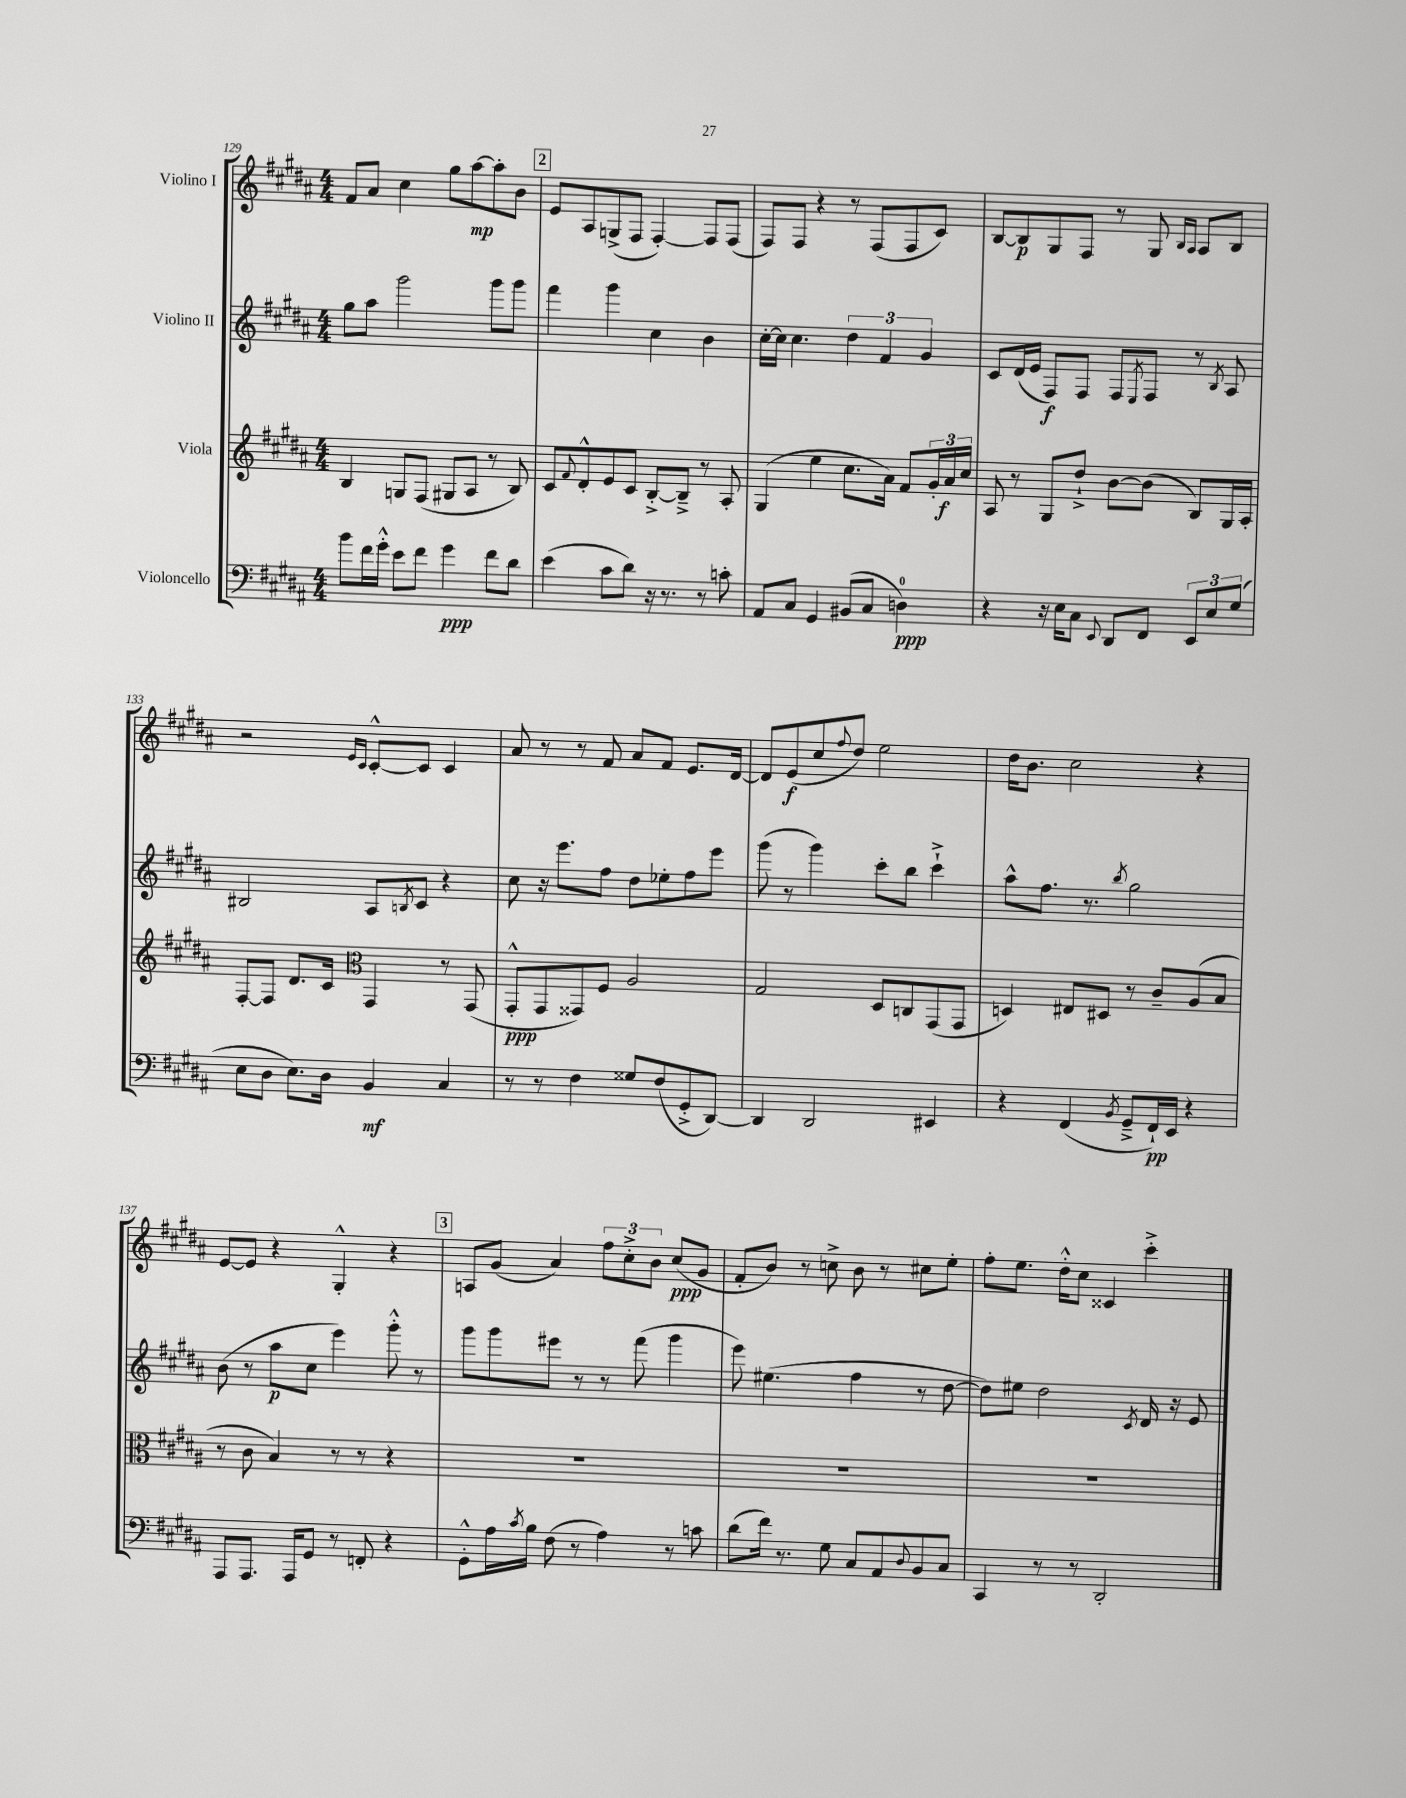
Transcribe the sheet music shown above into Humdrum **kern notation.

**kern	**kern	**kern	**kern
*staff4	*staff3	*staff2	*staff1
*clefF4	*clefG2	*clefG2	*clefG2
*k[f#c#g#d#a#]	*k[f#c#g#d#a#]	*k[f#c#g#d#a#]	*k[f#c#g#d#a#]
*M4/4	*M4/4	*M4/4	*M4/4
8b\L	4B/	8gg#\L	8f#/L
16f#\L	.	8aa#\J	8a#/J
16g#'^^\JJ	.	.	.
8e\L	8G/L	2ggg#\	4cc#\
8f#\J	(8F#/J	.	.
4g#\	8G#/L	.	8gg#\L
.	8A#/J	.	[8aa#\
8f#\L	8r	8ggg#\L	8aa#'\]
8d#\J	8B/)	8ggg#\J	8b\J
=	=	=	=
(4e\	8c#/L	4fff#\	8e/L
.	8qqf#/	.	.
.	8d#'^^/	.	8A#/
8c#\L	8e/	4ggg#\	(8G^/
8d#\J)	8c#/J	.	8F#/J
16r	[8B'^/L	4cc#\	[4F#'/)
8.r	.	.	.
.	8B~^/]J	.	.
8r	8r	4b\	8F#/]L
8c'\	8A#'/	.	(8F#/J
=	=	=	=
8AA#/L	(4G#/	[16cc#'\LL	8F#/L)
.	.	16cc#\]JJ	.
8C#/J	.	4.cc#\	8F#/J
4GG#/	4ee\	.	4r
(8BB#/L	8.cc#\L	6dd#\	8r
8C#/J	.	.	(8F#/L
.	.	6f#/	.
.	16a#\Jk)	.	.
4D\)	8f#/L	.	8F#/
.	.	6g#/	.
.	24g#'/L	.	8c#/J)
.	24a#/	.	.
.	24cc#/JJ	.	.
=	=	=	=
4r	8A#/	8c#/L	[8B/L
.	8r	(16d#/L	8B/]
.	.	16e/JJ	.
16r	8G#/L	8F#/L)	8G#/
16E\LK	.	.	.
8C#\J	8dd#`^/J	8F#/J	8F#/J
8qqEE/	.	.	.
8DD#/L	[8b\L	8F#/L	8r
.	.	8qE/	.
8FF#/J	(8b\]J	8F#/J	8G#/
.	.	.	16qqB/LL
.	.	.	16qqA#/JJ
12EE/L	8B/L)	8r	8A#/L
12E/	.	.	.
.	.	8qB/	.
.	16G#/L	8A#/	8B/J
(12G#/J	.	.	.
.	16A#'/JJ	.	.
=	=	=	=
8E\L	[8F#'/L	2B#/	2r
8D#\J	8F#/]J	.	.
8.E\L)	8.d#/L	.	.
16D#\Jk	16c#/Jk	.	.
*	*clefC3	*	*
.	.	.	16qqe/LL
.	.	.	16qqc#/JJ
4BB/	4GG#/	8A#/L	[8c#'^^/L
.	.	8qB/	.
.	.	8c#/J	8c#/]J
4C#/	8r	4r	4c#/
.	(8GG#/	.	.
=	=	=	=
8r	8GG#'^^/L	8cc#\	8a#/
8r	8GG#/	16r	8r
.	.	8.eee\L	.
4F#\	8GG##/)	.	8r
.	8F#/J	8ff#\J	8f#/
8G##/L	2A#/	8dd#\L	8a#/L
(8F#/	.	8ee-'\	8f#/J
8GG#'^/	.	8ff#\	8.e/L
[8DD#/J)	.	8eee\J	.
.	.	.	[16d#/Jk
=	=	=	=
4DD#/]	2G#/	(8ggg#\	8d#/]L
.	.	8r	(8e/
2DD#/	.	4ggg#\)	8cc#/
.	.	.	8qqff#/
.	.	.	8dd#/J)
.	8D#/L	8ccc#'\L	2ee\
.	8C/	8bb\J	.
4EE#/	(8GG#/	4ccc#`^\	.
.	8GG#/J	.	.
=	=	=	=
4r	4D/)	8aa#^^\L	16dd#\LK
.	.	.	8.b\J
.	.	8.ff#\J	.
(4FF#/	8E#/L	.	2cc#\
.	.	8.r	.
.	8D#/J	.	.
8qBB/	.	8qbb/	.
8GG#~^/L	8r	2gg#\	.
16FF#`/L)	8c#~/L	.	.
16EE/JJ	.	.	.
4r	(8A#/	.	4r
.	8B/J	.	.
=	=	=	=
8AAA#/L	8r	(8b\	[8e/L
8.AAA#/J	8c#\	8r	8e/]J
.	4B/)	8aa#\L	4r
16AAA#/LK	.	.	.
8GG#/J	.	8cc#\J	.
8r	8r	4eee\)	4G#'^^/
8FF'/	8r	.	.
4r	4r	8ggg#'^^\	4r
.	.	8r	.
=	=	=	=
8GG#'^^\L	1r	8ggg#\L	8A/L
16A#\L	.	8ggg#\	(8g#/J
8qc#/	.	.	.
16B\JJ	.	.	.
(8F#\	.	8eee#\J	4a#/)
8r	.	8r	.
4A#\)	.	8r	12ff#\L
.	.	.	12cc#'^\
.	.	(8fff#\	.
.	.	.	12b\J
8r	.	4ggg#\	(8cc#/L
8c\	.	.	8g#/J
=	=	=	=
(8d#\L	1r	8eee\)	8f#'/L
16f#\Jk)	.	(4.ee#\	8b/J)
8.r	.	.	.
.	.	.	8r
8G#\	.	.	8cc^\
8C#/L	.	4ff#\	8b\
8AA#/	.	.	8r
8qqD#/	.	.	.
8BB/	.	8r	8cc#\L
8C#/J	.	[8dd#\	8ee'\J
=	=	=	=
4CC#/	1r	8dd#\]L)	8ff#'\L
.	.	8ee#\J	8.ee\J
8r	.	2dd#\	.
.	.	.	16dd#'^^\LK
8r	.	.	8cc#\J
2DD#'/	.	.	4c##/
.	.	8qc#/	.
.	.	16d#/	4ccc#'^\
.	.	16r	.
.	.	8e/	.
==	==	==	==
*-	*-	*-	*-
